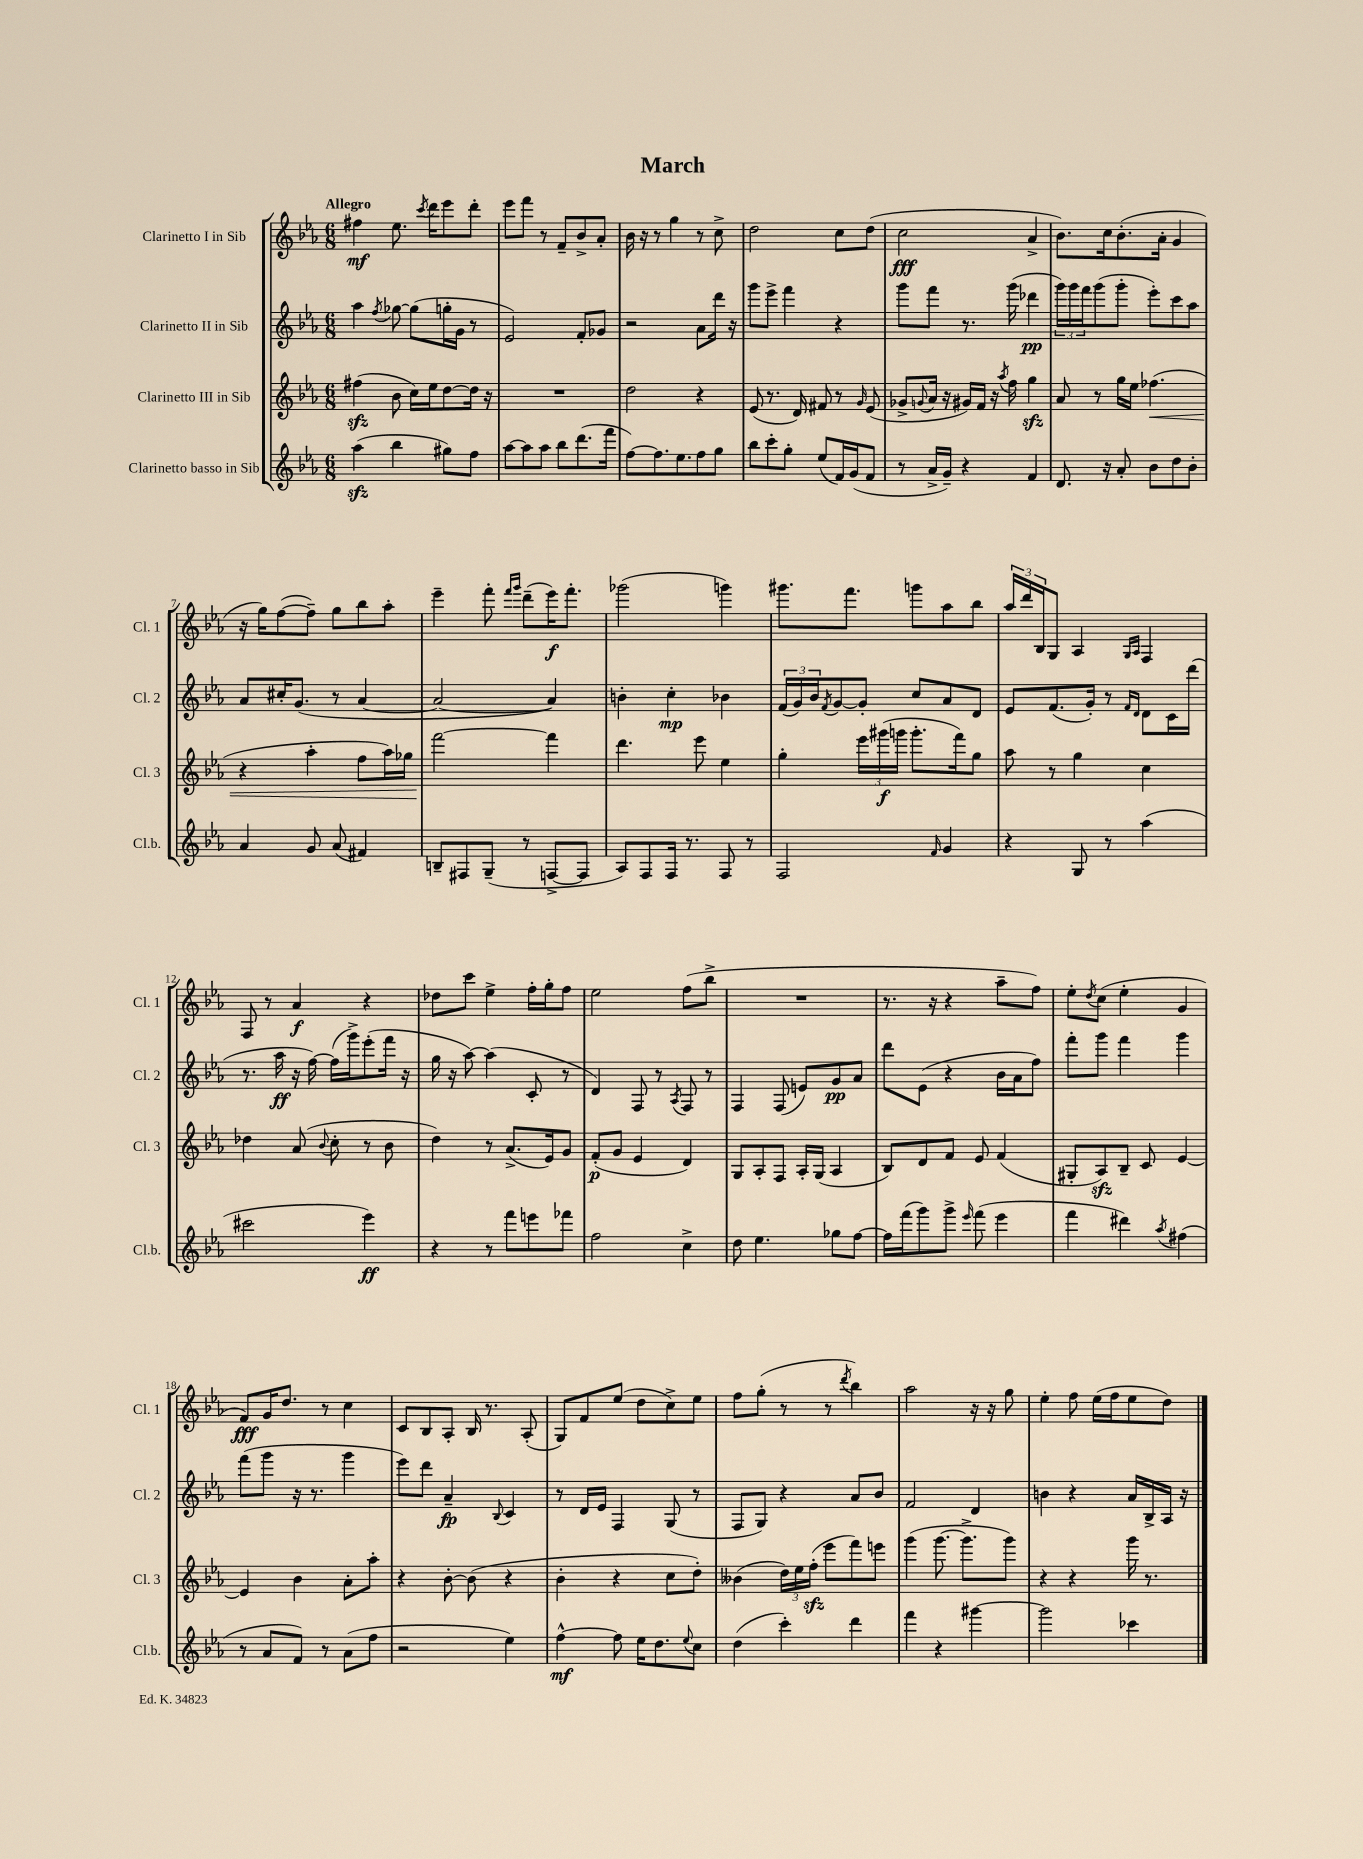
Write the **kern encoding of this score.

**kern	**dynam	**kern	**dynam	**kern	**dynam	**kern	**dynam
*part4	*part4	*part3	*part3	*part2	*part2	*part1	*part1
*staff4	*staff4	*staff3	*staff3	*staff2	*staff2	*staff1	*staff1
*I"Clarinetto basso in Sib	*	*I"Clarinetto III in Sib	*	*I"Clarinetto II in Sib	*	*I"Clarinetto I in Sib	*
*I'Cl.b.	*	*I'Cl. 3	*	*I'Cl. 2	*	*I'Cl. 1	*
*clefG2	*	*clefG2	*	*clefG2	*	*clefG2	*
*k[b-e-a-]	*	*k[b-e-a-]	*	*k[b-e-a-]	*	*k[b-e-a-]	*
*M6/8	*	*M6/8	*	*M6/8	*	*M6/8	*
=1	=1	=1	=1	=1	=1	=1	=1
!	!	!	!	!	!	!LO:TX:a:B:t=Allegro	!
(4aa-zz\	.	(4ff#Xzz\	.	4aa-\	.	4ff#X\	mf
.	.	.	.	8qff/	.	.	.
4bb-\	.	8b-\	.	[8gg-X\	.	8.ee-\	.
.	.	16cc\LL)	.	(8gg-\L]	.	.	.
.	.	.	.	.	.	8qccc/	.
.	.	16ee-\J	.	.	.	16ddd\KL	.
8gg#X\L)	.	[8dd\	.	16ggn'\L	.	8eee-\	.
.	.	.	.	16g\JJ	.	.	.
8ff\J	.	16dd\Jk]	.	8r	.	8ddd'\J	.
.	.	16r	.	.	.	.	.
=2	=2	=2	=2	=2	=2	=2	=2
[8aa-\L	.	2.r	.	2e-/)	.	8eee-\L	.
8aa-\]	.	.	.	.	.	8fff\J	.
8aa-\J	.	.	.	.	.	8r	.
8bb-\L	.	.	.	.	.	8f~/L	.
(8.ddd\	.	.	.	8f'/L	.	8b-^/	.
.	.	.	.	8g-X/J	.	8a-'/J	.
16fff\Jk	.	.	.	.	.	.	.
=3	=3	=3	=3	=3	=3	=3	=3
[8ff\L)	.	2dd\	.	2r	.	16b-\	.
.	.	.	.	.	.	16r	.
8.ff\]	.	.	.	.	.	8r	.
.	.	.	.	.	.	4gg\	.
8.ee-\	.	.	.	.	.	.	.
8ff\	.	4r	.	8a-\L	.	8r	.
8gg\J	.	.	.	16ddd\Jk	.	8cc^\	.
.	.	.	.	16r	.	.	.
=4	=4	=4	=4	=4	=4	=4	=4
8bb-\L	.	(8e-/	.	8ggg\L	.	2dd\	.
8ccc'\	.	8.r	.	8eee-^\J	.	.	.
8gg'\J	.	.	.	4fff\	.	.	.
.	.	16d/)	.	.	.	.	.
(8ee-/L	.	8f#X/	.	.	.	.	.
16f/L)	.	8r	.	4r	.	8cc\L	.
(16g/J	.	.	.	.	.	.	.
.	.	16qqg/	.	.	.	.	.
8f/J	.	(8e-/	.	.	.	(8dd\J	.
=5	=5	=5	=5	=5	=5	=5	=5
8r	.	8g-X^/L	.	8ggg\L	.	2cc\	fff
.	.	8qqgn/	.	.	.	.	.
16a-^/LL	.	16a-/Jk	.	8fff\J	.	.	.
16g~/JJ)	.	16r	.	.	.	.	.
4r	.	16g#X/LL)	.	8.r	.	.	.
.	.	16f/JJ	.	.	.	.	.
.	.	16r	.	.	.	.	.
.	.	8qaa-/	.	.	.	.	.
.	.	16ff\	.	(16ggg\	.	.	.
4f/	.	4ggzz\	.	4ddd-X\	pp	4a-^/	.
=6	=6	=6	=6	=6	=6	=6	=6
8.d/	.	8a-/	.	24ggg\LL)	.	8.b-\L)	.
.	.	.	.	24ggg\	.	.	.
.	.	.	.	24fff\J	.	.	.
.	.	8r	.	(8ggg\	.	.	.
16r	.	.	.	.	.	16cc\k	.
8a-'/	.	16gg\LL	.	8ggg'\J	.	(8.b-'\	.
.	.	16ee-\JJ	.	.	.	.	.
!	!	!	!LO:HP:b	!	!	!	!
8b-\L	.	(4.ff-X\	<	8eee-'\L)	.	.	.
.	.	.	.	.	.	16a-'\Jk	.
8dd\	.	.	.	8ccc\	.	4g/	.
8b-'\J	.	.	.	8aa-\J	.	.	.
!!LO:LB:g=z
=7	=7	=7	=7	=7	=7	=7	=7
4a-/	.	4r	.	8a-/L	.	16r	.
.	.	.	.	.	.	16gg\KL)	.
.	.	.	.	16cc#X'/K	.	([8ff\	.
.	.	.	.	(8.g/J	.	.	.
8g/	.	4aa-'\	.	.	.	8ff~\J])	.
(8a-/	.	.	.	8r	.	8gg\L	.
4f#X/)	.	8ff\L	.	[4a-/	.	8bb-\	.
.	.	16aa-\L)	.	.	.	8aa-'\J	.
.	.	16gg-X\JJ	.	.	.	.	.
=8	=8	=8	=8	=8	=8	=8	=8
8Bn~/L	.	[2fff\	.	2a-/_	.	4eee-~\	.
8F#X/	.	.	.	.	.	.	.
(8G~/J	.	.	.	.	.	8fff'\	.
.	.	.	.	.	.	16qqfff/LL	.
.	.	.	.	.	.	16qqggg/JJ	.
8r	.	.	.	.	.	(8ddd~\L	.
[8Fn^/L	.	4fff\]	[	4a-/])	.	16eee-\K)	f
.	.	.	.	.	.	8.fff'\J	.
8F/J]	.	.	.	.	.	.	.
=9	=9	=9	=9	=9	=9	=9	=9
8A-/L)	.	4.ddd\	.	4bn'\	.	(2ggg-X\	.
8F/	.	.	.	.	.	.	.
16F/Jk	.	.	.	4cc'\	mp	.	.
8.r	.	.	.	.	.	.	.
.	.	8eee-\	.	.	.	.	.
8F/	.	4ee-\	.	4b-X\	.	4gggn\)	.
8r	.	.	.	.	.	.	.
=10	=10	=10	=10	=10	=10	=10	=10
2F/	.	4gg'\	.	(24f/LL	.	8.ggg#X\L	.
.	.	.	.	24g/)	.	.	.
.	.	.	.	24b-/J	.	.	.
.	.	.	.	8qf/	.	.	.
.	.	.	.	[8g/	.	.	.
.	.	.	.	.	.	8.fff\J	.
.	.	24eee-\LL	.	8g'/J]	.	.	.
.	.	(24ggg#X\	f	.	.	.	.
.	.	24gggn\JJ	.	.	.	.	.
.	.	8.ggg'\L	.	8cc/L	.	8gggn\L	.
16qqf/	.	.	.	.	.	.	.
4g/	.	.	.	8a-/	.	8aa-\	.
.	.	16fff\k)	.	.	.	.	.
.	.	8gg\J	.	8d/J	.	8bb-\J	.
=11	=11	=11	=11	=11	=11	=11	=11
4r	.	8aa-\	.	8e-/L	.	24aa-/LL	.
.	.	.	.	.	.	24ddd/	.
.	.	.	.	.	.	24B-/J	.
.	.	8r	.	(8.f/	.	8G/J	.
8G/	.	4gg\	.	.	.	4A-/	.
.	.	.	.	16g'/Jk)	.	.	.
8r	.	.	.	8r	.	.	.
.	.	.	.	16qqf/LL	.	16qqG/LL	.
.	.	.	.	16qqd/JJ	.	16qqA-/JJ	.
(4aa-\	.	4cc\	.	8d\L	.	4F/	.
.	.	.	.	16c\L	.	.	.
.	.	.	.	(16ddd\JJ	.	.	.
!!LO:LB:g=z
=12	=12	=12	=12	=12	=12	=12	=12
2ccc#X\	.	4dd-X\	.	8.r	.	8F/	.
.	.	.	.	.	.	8r	.
.	.	.	.	16aa-\	ff	.	.
.	.	(8a-/	.	16r	.	4a-/	f
.	.	.	.	[16ff\)	.	.	.
.	.	8qqb-/	.	.	.	.	.
.	.	8cc'\	.	(16ff\LL]	.	.	.
.	.	.	.	16ggg^\J)	.	.	.
4eee-\)	ff	8r	.	(8eee-'\	.	4r	.
.	.	8b-\	.	16fff\Jk	.	.	.
.	.	.	.	16r	.	.	.
=13	=13	=13	=13	=13	=13	=13	=13
4r	.	4dd\)	.	16gg\	.	8dd-X\L	.
.	.	.	.	16r	.	.	.
.	.	.	.	[8aa-\)	.	8ccc\J	.
8r	.	8r	.	(4aa-\]	.	4ee-^\	.
8fff\L	.	(8.a-^/L	.	.	.	.	.
8eeen\	.	.	.	8c'/	.	16ff'\LL	.
.	.	16e-/k)	.	.	.	16gg'\J	.
8fff-X\J	.	8g/J	.	8r	.	8ff\J	.
=14	=14	=14	=14	=14	=14	=14	=14
2ff\	.	(8f'/L	p	4d/)	.	2ee-\	.
.	.	8g/J	.	.	.	.	.
.	.	4e-/	.	8F/	.	.	.
.	.	.	.	8r	.	.	.
.	.	.	.	8qA-/	.	.	.
4cc^\	.	4d/)	.	8F/	.	(8ff\L	.
.	.	.	.	8r	.	8bb-^\J	.
=15	=15	=15	=15	=15	=15	=15	=15
8dd\	.	8G/L	.	4F/	.	2.r	.
4.ee-\	.	8A-'/	.	.	.	.	.
.	.	8F/J	.	(8F/	.	.	.
.	.	16A-'/LL	.	8en/L)	.	.	.
.	.	(16G/JJ	.	.	.	.	.
8gg-X\L	.	4A-/	.	8g/	pp	.	.
[8ff\J	.	.	.	8a-/J	.	.	.
=16	=16	=16	=16	=16	=16	=16	=16
16ff\LL]	.	8B-/L)	.	8ddd\L	.	8.r	.
(16fff\J	.	.	.	.	.	.	.
8ggg\)	.	8d/	.	(8e-\J	.	.	.
.	.	.	.	.	.	16r	.
8ggg^\J	.	8f/J	.	4r	.	4r	.
16qqeee-/	.	.	.	.	.	.	.
(8fff\	.	8e-/	.	.	.	.	.
4eee-\	.	(4f/	.	16b-\LL	.	8aa-~\L	.
.	.	.	.	16a-\J	.	.	.
.	.	.	.	8ff\J)	.	8ff\J)	.
=17	=17	=17	=17	=17	=17	=17	=17
4fff\	.	8G#X'/L	.	8fff'\L	.	8ee-'\L	.
.	.	.	.	.	.	8qdd/	.
.	.	8A-zz/)	.	8ggg\J	.	(8cc\J	.
4ddd#X\)	.	8B-~/J	.	4fff\	.	4ee-'\	.
.	.	8c/	.	.	.	.	.
8qaa-/	.	.	.	.	.	.	.
(4ff#X\	.	[4e-/	.	4ggg\	.	4g/	.
!!LO:LB:g=z
=18	=18	=18	=18	=18	=18	=18	=18
8r	.	4e-/]	.	(8fff\L	.	8f/L)	fff
8a-/L	.	.	.	8ggg\J	.	16g/K	.
.	.	.	.	.	.	8.dd/J	.
8f/J)	.	4b-\	.	16r	.	.	.
.	.	.	.	8.r	.	.	.
8r	.	.	.	.	.	8r	.
(8a-\L	.	8a-'\L	.	4ggg\	.	4cc\	.
8ff\J	.	8aa-'\J	.	.	.	.	.
=19	=19	=19	=19	=19	=19	=19	=19
2r	.	4r	.	8eee-\L)	.	8c/L	.
.	.	.	.	8ddd\J	.	8B-/	.
.	.	[8b-'\	.	4a-~/	fp	8A-'/J	.
.	.	(8b-\]	.	.	.	16B-/	.
.	.	.	.	.	.	8.r	.
.	.	.	.	8qqB-/	.	.	.
4ee-\)	.	4r	.	4c/	.	.	.
.	.	.	.	.	.	(8A-'/	.
=20	=20	=20	=20	=20	=20	=20	=20
[4ff^^\	mf	4b-'\	.	8r	.	8G/L)	.
.	.	.	.	16d/LL	.	8f/	.
.	.	.	.	16e-/JJ	.	.	.
8ff\]	.	4r	.	4F/	.	(8ee-/J	.
16ee-\KL	.	.	.	.	.	8dd\L	.
8.dd\	.	.	.	.	.	.	.
.	.	8cc\L	.	(8G/	.	8cc^\)	.
8qqee-/	.	.	.	.	.	.	.
8cc\J	.	8dd'\J)	.	8r	.	8ee-\J	.
=21	=21	=21	=21	=21	=21	=21	=21
(4dd\	.	(4b--X\	.	8F/L	.	8ff\L	.
.	.	.	.	8G/J)	.	(8gg'\J	.
4ccc'\)	.	24dd\LL)	.	4r	.	8r	.
.	.	24ee-\	.	.	.	.	.
.	.	(24ffzz'\JJ	.	.	.	.	.
.	.	8eee-\L	.	.	.	8r	.
.	.	.	.	.	.	8qddd/	.
4ddd\	.	8fff\)	.	8a-/L	.	4bb-\)	.
.	.	8eeen\J	.	8b-/J	.	.	.
=22	=22	=22	=22	=22	=22	=22	=22
4fff\	.	(4ggg\	.	2f/	.	2aa-\	.
4r	.	[8.ggg\	.	.	.	.	.
.	.	8.ggg^\L]	.	.	.	.	.
[4ggg#X\	.	.	.	4d/	.	16r	.
.	.	.	.	.	.	16r	.
.	.	8ggg\J)	.	.	.	8gg\	.
=23	=23	=23	=23	=23	=23	=23	=23
2ggg#\]	.	4r	.	4bn\	.	4ee-'\	.
.	.	4r	.	4r	.	8ff\	.
.	.	.	.	.	.	(16ee-\LL	.
.	.	.	.	.	.	16ff\J	.
4ccc-X\	.	16ggg\	.	16a-/LL	.	8ee-\	.
.	.	8.r	.	16B-^/	.	.	.
.	.	.	.	16A-/JJ	.	8dd\J)	.
.	.	.	.	16r	.	.	.
==	==	==	==	==	==	==	==
*-	*-	*-	*-	*-	*-	*-	*-
